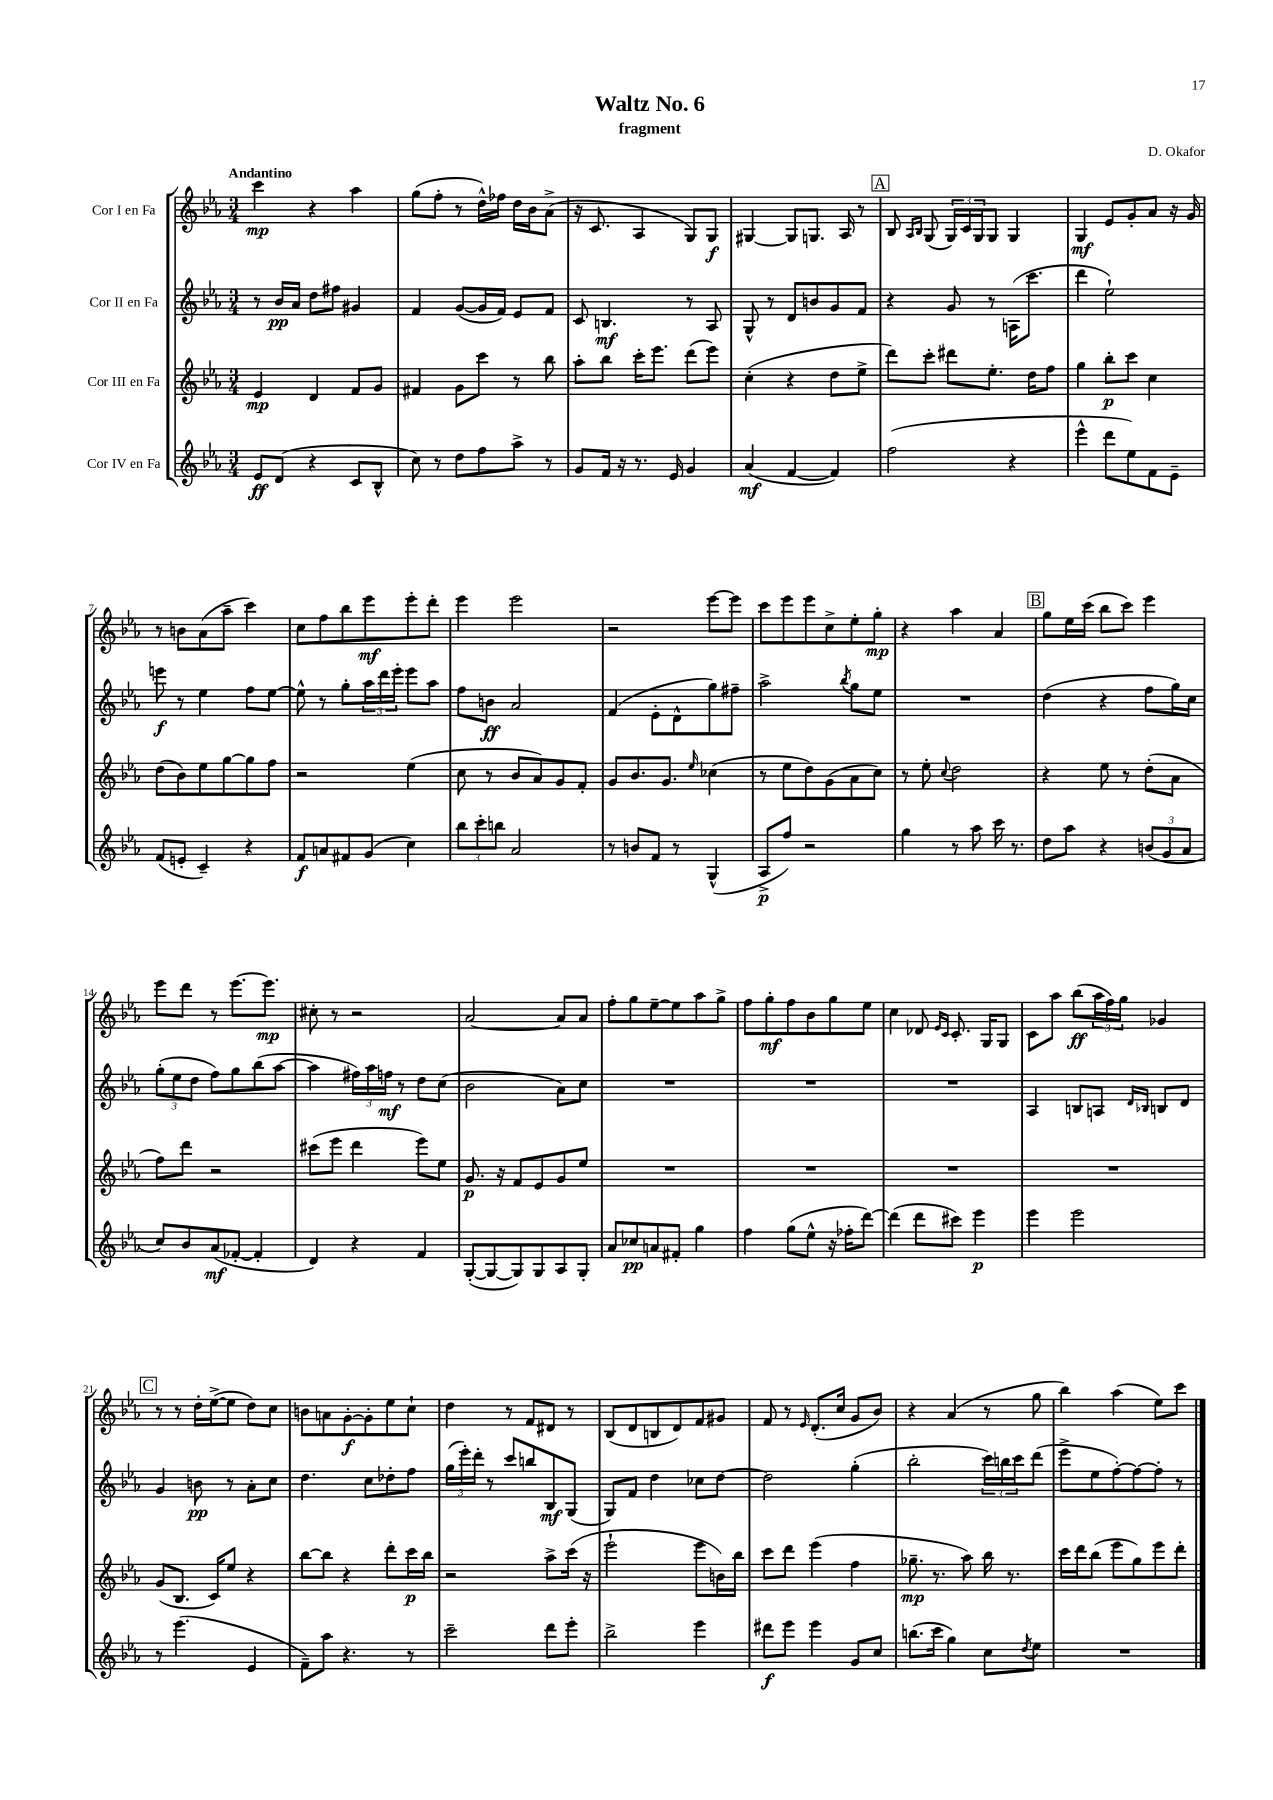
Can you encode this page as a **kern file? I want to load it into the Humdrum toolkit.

**kern	**kern	**kern	**kern
*staff4	*staff3	*staff2	*staff1
*clefG2	*clefG2	*clefG2	*clefG2
*k[b-e-a-]	*k[b-e-a-]	*k[b-e-a-]	*k[b-e-a-]
*M3/4	*M3/4	*M3/4	*M3/4
8e-	4e-	8r	4ccc
(8d	.	16b-	.
.	.	16a-	.
4r	4d	8dd	4r
.	.	8ff#	.
8c	8f	4g#	4aa-
8B-^^	8g	.	.
=	=	=	=
8cc)	4f#	4f	(8gg
8r	.	.	8ff'
8dd	8g	([8g	8r
8ff	8ccc	16g]	16dd^^)
.	.	16f)	16ff-
8aa-^	8r	8e-	16dd
.	.	.	16b-
8r	8bb-	8f	(8a-^
=	=	=	=
8g	8aa-'	8c	16r
.	.	.	8.c
16f	8bb-	4.B	.
16r	.	.	.
8.r	16ccc'	.	4A-
.	8.eee-	.	.
16e-	.	.	.
4g	(8ddd	8r	8G)
.	8eee-)	8A-	8G
=	=	=	=
(4a-	(4cc'	8G^^	[4G#
.	.	8r	.
[4f	4r	8d	8G#]
.	.	8b	8.G
4f])	8dd	8g	.
.	.	.	16A-
.	8ee-^	8f	8r
=	=	=	=
(2ff	8ddd)	4r	8B-
.	.	.	16qqA-
.	.	.	16qqB-
.	8ccc'	.	(8G
.	8ddd#	8g	24G)
.	.	.	24c
.	.	.	24G
.	8.ee-'	8r	8G
4r	.	(16A	4G
.	16dd	8.ccc	.
.	8ff	.	.
=	=	=	=
4eee-^^	4gg	4ddd	4G
8ddd	8bb-'	2ee-`)	8e-
8ee-)	8ccc	.	8g'
8f	4cc	.	8a-
8e-~	.	.	16r
.	.	.	16g
=	=	=	=
(8f	(8dd	8eee	8r
8e'	8b-)	8r	8b
4c~)	8ee-	4ee-	(8a-
.	[8gg	.	8aa-~
4r	8gg]	8ff	4ccc)
.	8ff	[8ee-	.
=	=	=	=
8f	2r	8ee-^^]	8cc
8a	.	8r	8ff
8f#	.	8gg'	8bb-
(8g	.	24aa-	8eee-
.	.	24ddd	.
.	.	24eee-'	.
4cc)	(4ee-	8eee-	8eee-'
.	.	8aa-	8ddd'
=	=	=	=
12bb-	8cc	8ff	4eee-
12ccc'	.	.	.
.	8r	8b	.
12bb	.	.	.
2a-	8b-	2a-	2eee-
.	8a-)	.	.
.	8g	.	.
.	8f'	.	.
=	=	=	=
8r	8g	(4f	2r
8b	8.b-	.	.
8f	.	8e-'	.
.	8.g	.	.
8r	.	8d^^	.
.	16qqee-	.	.
(4G^^	(4cc-	8gg)	[8eee-
.	.	8ff#~	8eee-]
=	=	=	=
8A-^	8r	2aa-^	8ccc
8ff)	8ee-	.	8eee-
2r	8dd)	.	8eee-
.	(8g	.	8cc^
.	.	8qbb-	.
.	8a-	8gg	8ee-'
.	8cc)	8ee-	8gg'
=	=	=	=
4gg	8r	2.r	4r
.	8ee-'	.	.
.	8qqcc	.	.
8r	2dd	.	4aa-
8aa-	.	.	.
16ccc	.	.	4a-
8.r	.	.	.
=	=	=	=
8dd	4r	(4dd	8gg
8aa-	.	.	16ee-
.	.	.	(16ccc
4r	8ee-	4r	8bb-
.	8r	.	8ccc)
(12b	(8dd'	8ff	4eee-
12g	.	.	.
.	8a-	16gg)	.
12a-	.	.	.
.	.	16cc	.
=	=	=	=
8cc)	8ff)	(12gg'	8eee-
.	.	12ee-	.
8b-	8ddd	.	8ddd
.	.	12dd	.
(8a-	2r	8ff)	8r
[8f-'	.	8gg	[8.eee-
4f-']	.	(8bb-	.
.	.	.	8.eee-]
.	.	[8aa-	.
=	=	=	=
4d)	(8ccc#	4aa-]	8cc#'
.	8eee-	.	8r
4r	4ddd	24ff#)	2r
.	.	24aa-	.
.	.	24ff	.
.	.	8r	.
4f	8eee-)	8dd	.
.	8ee-	(8cc	.
=	=	=	=
([8G'	8.g	2b-	[2a-
8G_	.	.	.
.	16r	.	.
8G])	8f	.	.
8G	8e-	.	.
8A-	8g	8a-)	8a-]
8G'	8ee-	8cc	8a-
=	=	=	=
8a-	2.r	2.r	8ff'
8cc-	.	.	8gg
8a	.	.	[8ee-~
8f#'	.	.	8ee-]
4gg	.	.	8aa-
.	.	.	8gg^
=	=	=	=
4ff	2.r	2.r	8ff
.	.	.	8gg'
(8gg	.	.	8ff
8ee-^^	.	.	8b-
16r	.	.	8gg
16ff-'	.	.	.
[8ddd)	.	.	8ee-
=	=	=	=
(4ddd]	2.r	2.r	4cc
8ddd	.	.	8d-
.	.	.	16qqe-
.	.	.	16qqc
8ccc#)	.	.	8.c'
4eee-	.	.	.
.	.	.	16G
.	.	.	8G
=	=	=	=
4eee-	2.r	4A-	8c
.	.	.	8aa-
2eee-	.	8B	(8bb-
.	.	8A	24aa-
.	.	.	24ff)
.	.	.	24gg
.	.	16qqd	.
.	.	16qqB-	.
.	.	8B	4g-
.	.	8d	.
=	=	=	=
8r	(8g	4g	8r
(4.eee-	8.B-	.	8r
.	.	8b	16dd'
.	16c)	.	([16ee-^
.	8ee-	8r	8ee-]
4e-	4r	8a-'	8dd)
.	.	8cc	8cc
=	=	=	=
8f~)	[8bb-	4.dd	8b
8aa-	8bb-]	.	8a
4.r	4r	.	[8g'
.	.	8cc	8g']
.	8ddd'	8dd-'	8ee-
8r	16ccc	8ff	8cc`
.	16bb-	.	.
=	=	=	=
2ccc~	2r	(24gg	4dd
.	.	24eee-')	.
.	.	24ddd'	.
.	.	8r	.
.	.	8ccc	8r
.	.	8bb	8f
8ddd	8aa-^	8B-	8d#
8eee-'	(16ccc	(8G	8r
.	16r	.	.
=	=	=	=
2bb-^	2eee-`	8G)	(8B-
.	.	8f	8d
.	.	4dd	8B
.	.	.	8d)
4eee-	8eee-	8cc-	8f
.	16b)	[8dd	8g#
.	16bb-	.	.
=	=	=	=
8ddd#	8ccc	2dd]	8f
8eee-	8ddd	.	8r
.	.	.	16qqe-
4eee-	(4eee-	.	(8.d'
.	.	.	16cc
8g	4ff	(4gg'	8g
8cc	.	.	8b-)
=	=	=	=
(8.bb	8.gg-~	2bb-'	4r
16ccc	8.r	.	.
4gg)	.	.	(4a-
.	8aa-)	.	.
8cc	16bb-	24ccc)	8r
.	.	24bb	.
.	8.r	.	.
.	.	24ccc	.
8qdd	.	.	.
8ee-	.	(8ddd	8gg
=	=	=	=
2.r	16ccc	8eee-^	4bb-)
.	16ddd	.	.
.	(8bb-	8ee-	.
.	8eee-	[8ff')	(4aa-
.	8gg)	8ff_	.
.	8eee-	8ff']	8ee-)
.	8ddd'	8r	8ccc
==	==	==	==
*-	*-	*-	*-
